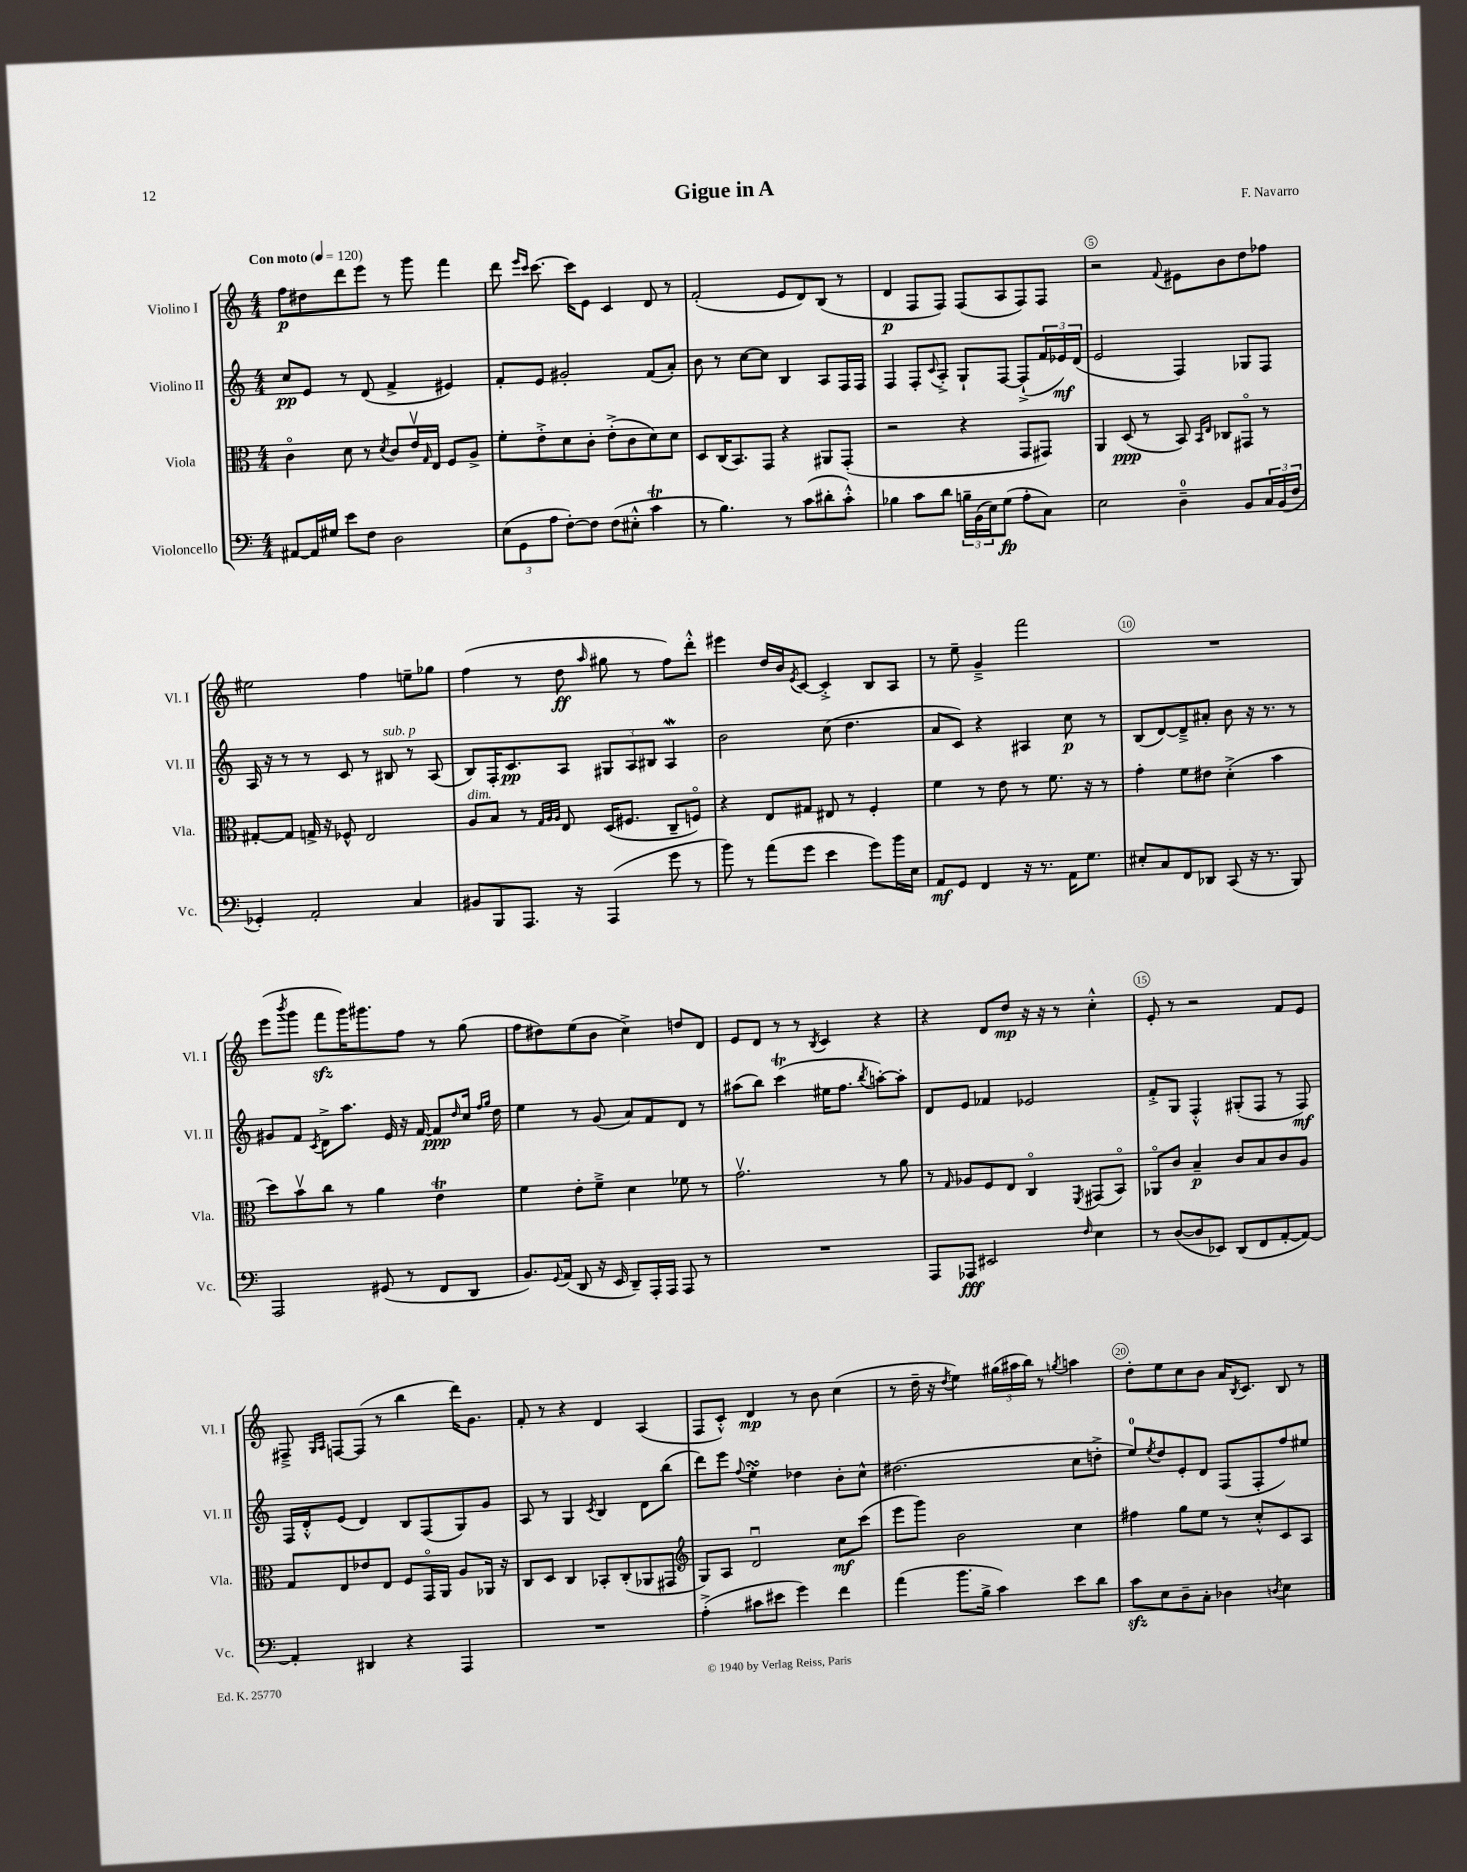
\header { title = "Gigue in A" composer = "F. Navarro" }
<<
\new StaffGroup <<
\new Staff = "s0" \with { instrumentName = "Violino I" shortInstrumentName = "Vl. I" } {
    \clef treble \key c \major \numericTimeSignature \time 4/4 \tempo "Con moto" 4 = 120
    f''8\p dis''8 d'''8 e'''8 r8 g'''8 f'''4 |
    d'''8 \grace { e'''16 c'''16 } c'''8.~ c'''16 e'8 c'4 d'8 r8 |
    f'2-.( e'8 d'8) b8( r8 |
    d'4\p f8 f8) f8( a8 f8) f8 |
    r2 \appoggiatura { f'8 } eis'8 b'8 d''8 fes''8 |
    eis''2 f''4 e''8-- ges''8 |
    f''4( r8 d''8\ff \grace { a''16 } gis''8 r8 f''8) d'''8-.-^ |
    eis'''4 d''16 b'16 \acciaccatura { e'8 } c'8~ c'4-.-> b8 a8 |
    r8 e''8-- g'4---> f'''2 |
    R1 |
    e'''8( \acciaccatura { b'''8 } g'''8 f'''8\sfz g'''16) gis'''8. f''8 r8 g''8( |
    f''8 dis''8) e''8( b'8 c''4->) d''8 d'8 |
    e'8 d'8 r8 r8 \acciaccatura { b8 } c'4 r4 |
    r4 d'8 d''8\mp r16 r16 r8 c''4-.-^ |
    e'8-. r8 r2 f'8 e'8 |
    fis8---> \grace { g16 a16 } f8~ f8( r8 b''4 d'''16) g'8. |
    f'8-. r8 r4 d'4 a4( |
    f8 c'8-.-^) d'4\mp r8 b'8 c''4( |
    r8 d''16-- r16 \acciaccatura { d''8 } e''4) \tuplet 3/2 { gis''16( ais''16 b''16) } r8 \acciaccatura { g''8 } a''4 |
    d''8-. e''8 c''8 b'8 a'16 \acciaccatura { b8 } c'8. b8 r8 \bar "|." |
}
\new Staff = "s1" \with { instrumentName = "Violino II" shortInstrumentName = "Vl. II" } {
    \clef treble \key c \major \numericTimeSignature \time 4/4
    c''8\pp e'8 r8 d'8( f'4-> eis'4) |
    f'8-. e'8 gis'2-. f'8( a'8-.) |
    b'8 r8 c''8~ c''8 b4 a8 f16 f16 |
    f4 f8-. \appoggiatura { c'8 } a8-.-> g8-! f8~ f8-!->( \tuplet 3/2 { f'16 ees'16\mf) d'16( } |
    e'2 f4) ges8 f8 |
    a16 r16 r8 r8 c'8 r8 bis8^\markup { \italic "sub. p" } r8 a8( |
    b8) f16-. c'8.\pp a8 \tuplet 3/2 { gis8 a8 bis8 } a4\mordent |
    b'2 c''8( d''4. |
    a'8 c'8) r4 ais4 c''8\p r8 |
    b8( d'8~) d'8---> ais'8-. b'8 r16 r8. r8 |
    gis'8 f'8 \acciaccatura { c'8 } d'8-> a''8. e'16 r16 f'16~ f'8\ppp \grace { d''16 } c''16 \grace { f''16 g''16 } d''16 |
    e''4 r8 g'8( a'8) f'8 d'8 r8 |
    ais''8( b''8) c'''4\trill( eis''16 f''8. \acciaccatura { b''8 } a''8~-.) a''8-. |
    d'8 e'8 fes'4 ees'2 |
    f'8-.-> g8 f4-.-^ gis8-.( f8 r8 f8\mf) |
    f16 d'16-.-^ e'8( d'4) b8 f8( g8) g'8 |
    a8 r8 g4 \acciaccatura { c'8 } b4 d'8 b''8( |
    d'''8) e'''8 \appoggiatura { f''8 } e''4-.\turn des''4 b'8-. c''8-^ |
    dis''2.( c''8 d''8-.-> |
    e''8-0) \acciaccatura { e''8 } d''8 e'8-. d'8 f8( f8-. f''8) eis''8 \bar "|." |
}
\new Staff = "s2" \with { instrumentName = "Viola" shortInstrumentName = "Vla." } {
    \clef alto \key c \major \numericTimeSignature \time 4/4
    c'4\flageolet d'8 r8 \acciaccatura { d'8 } c'8 e'16\upbow \grace { g16 } e16 f8 a8-> |
    f'8-. e'8-.-> d'8 c'8-. e'8-.->( c'8 d'8) d'8 |
    d8 c16( b,8.) g,8 r4 ais,8 g,8-.( |
    r2 r4 g,8 gis,8) |
    a,4 d8\ppp( r8 b,8) \grace { b,16 e16 } ces8 gis,8\flageolet r8 |
    gis8~-. gis8 g16-> r16 fes8-^ e2 |
    a8^\markup { \italic "dim." } b8 r8 \grace { g32 a32 a32 } e8 d16( fis8. c8-- f8\flageolet) |
    r4 e8 gis8 eis8 r8 f4-. |
    f'4 r8 e'8 r8 f'8. r16 r8 |
    g'4-. f'8 eis'8 d'4-.->( b'4 |
    d''8) b'8\upbow c''8 r8 a'4 e'4\trill |
    f'4 e'8-. f'8---> d'4 fes'8 r8 |
    g'2.\upbow r8 a'8 |
    r8 \grace { g16 } aes8 f8 e8 c4\flageolet \acciaccatura { f,8 } gis,8( b,8\flageolet) |
    aes,8\flageolet c'8 b4--\p c'8 b8 c'8 a8 |
    g8 e8 ees'8 e8 f8 g,16\flageolet a,16 a8 aes,16 r16 |
    c8 d8 c4 bes,8-. c8-.( aes,8 gis,8 |
    \clef treble g8) a8 d'2\downbow c''8\mf c'''8( |
    e'''8 g'''8) b'2 c''4 |
    fis''4 g''8 e''8 r8 c''8-.-^ c'8 a8 \bar "|." |
}
\new Staff = "s3" \with { instrumentName = "Violoncello" shortInstrumentName = "Vc." } {
    \clef bass \key c \major \numericTimeSignature \time 4/4
    ais,8~ ais,16 gis16 e'8 f8 d2 |
    \tuplet 3/2 { e8( g,8 a8 } f8~-.) f8 f8( eis8-.-^ c'4\trill |
    r8 b4.) r8 c'8( dis'8-. c'8-.-^) |
    bes4 c'8 d'8 \tuplet 3/2 { b16-- b,16( e16) } g8\fp( a8-. c8) |
    e2 d4-0-- b,8 \tuplet 3/2 { c16 b,16( f16 } |
    ges,4-.) a,2-. c4 |
    bis,8 b,,8 a,,8. r16 a,,4( g'8 r8 |
    b'8) r8 a'8( g'8 e'4 g'8) b'16 e16 |
    a,8\mf g,8 f,4 r16 r8. a,16 g8. |
    eis8-. c8 f,8 des,8 c,8( r16 r8. b,,8) |
    a,,2 gis,8( r8 f,8 d,8 |
    b,8.) \appoggiatura { g,8 } a,16( d,8 r16 e,16 d,8--) a,,16-. a,,16 a,,8 r8 |
    R1 |
    a,,8 aes,,8\fff eis,2 \grace { f16 } e4 |
    r8 d8~( d8 ees,8) d,8( f,8 a,8~-. a,8~) |
    a,4-. dis,4 r4 a,,4 |
    R1 |
    a4-.->( cis'8 eis'8 g'4) f'4 |
    a'4( b'8. b16-> c'4) e'8 d'8 |
    c'8\sfz e8 d8-- c8-. des4 \acciaccatura { d8 } e4 \bar "|." |
}
>>
>>
\layout { \context { \Score \override BarNumber.break-visibility = ##(#f #t #t) barNumberVisibility = #(every-nth-bar-number-visible 5) \override BarNumber.stencil = #(make-stencil-circler 0.1 0.3 ly:text-interface::print) } }
